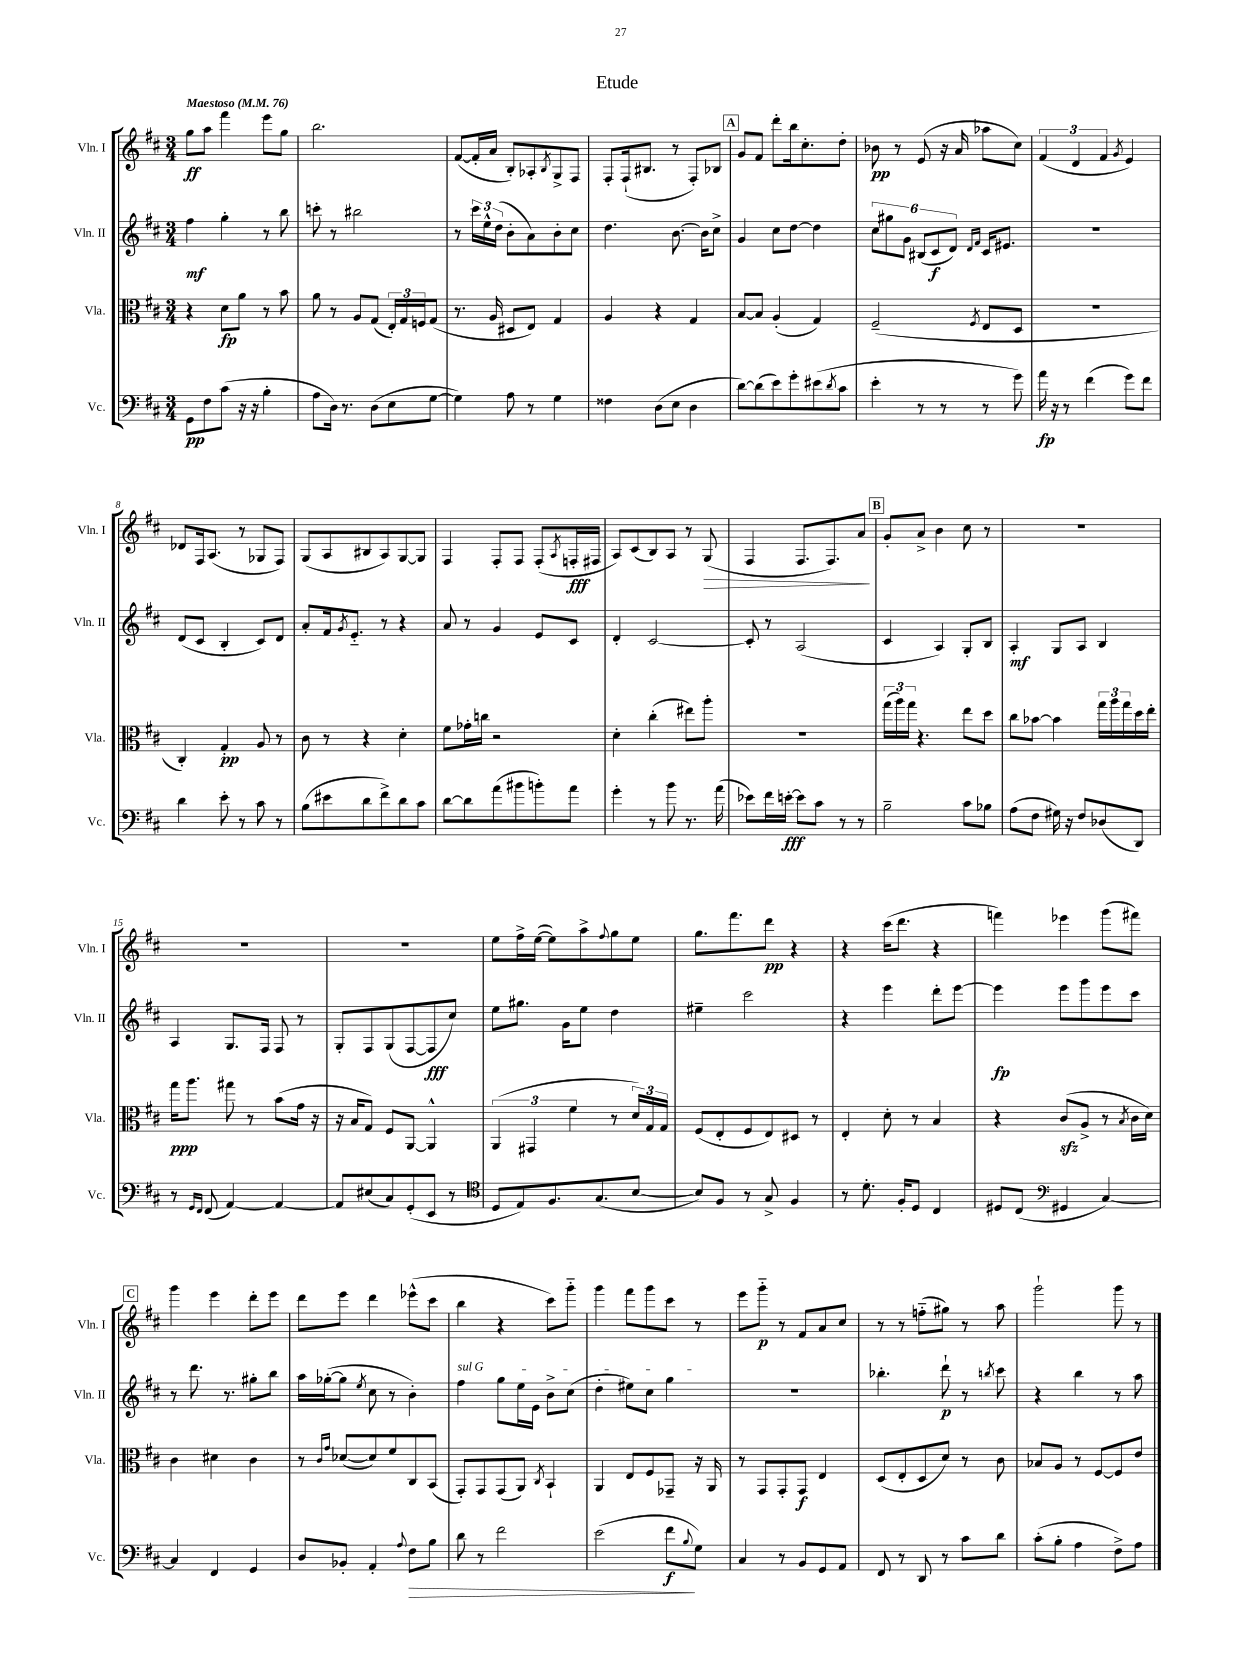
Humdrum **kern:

**kern	**kern	**kern	**kern
*staff4	*staff3	*staff2	*staff1
*clefF4	*clefC3	*clefG2	*clefG2
*k[f#c#]	*k[f#c#]	*k[f#c#]	*k[f#c#]
*M3/4	*M3/4	*M3/4	*M3/4
*MM76	*MM76	*MM76	*MM76
8GG\L	4r	4ff#\	8gg\L
8F#\	.	.	8aa\J
(8c#\J	8d\L	4gg'\	4fff#\
16r	8a\J	.	.
16r	.	.	.
4B'\	8r	8r	8eee\L
.	8b\	8bb\	8gg\J
=	=	=	=
8A\L	8a\	8ccc'\	2.bb\
16D\Jk)	8r	8r	.
8.r	.	.	.
.	8A/L	2bb#\	.
(8D\L	(8G/J	.	.
8E\	24E'/LL)	.	.
.	24G/	.	.
.	24F/J	.	.
[8G\J	(8G/J	.	.
=	=	=	=
4G\])	8.r	8r	([8f#/L
.	.	24ccc#\LL	16f#'/]L
.	.	24ee^^\	.
.	16A/	.	16a/JJ
.	.	(24dd\JJ	.
8A\	8D#/L	8b'\L	8B'/L)
8r	8E/J)	8a\)	8A-'/
.	.	.	8qB/
4G\	4G/	8b'\	8G^/
.	.	8cc#\J	8F#/J
=	=	=	=
4F##\	4A/	4.dd\	8F#'/L
.	.	.	(16F#`/k
.	.	.	8.B#/J
(8D\L	4r	.	.
8E\J	.	[8.b\	8r
4D\	4G/	.	8F#'/L)
.	.	16b\]LK	.
.	.	8cc#^\J	8B-/J
=	=	=	=
[8d\L)	[8B/L	4g/	8g/L
(8d\]	8B/]J	.	8f#/J
8e\)	(4A'/	8cc#\L	8ddd'\L
8g'\	.	[8dd\J	16bb\k
.	.	.	8.cc#'\
(8e#\	4G/)	4dd\]	.
8qd/	.	.	.
8c#\J	.	.	8dd'\J
=	=	=	=
4e'\	(2F#~/	12cc#\L	8b-\
.	.	12gg#\	.
.	.	.	8r
.	.	12g\J	.
8r	.	(12B#/L	(8e/
.	.	12c#/	.
8r	.	.	16r
.	.	12d/J)	.
.	.	.	16a/
.	.	16qqd/LL	.
.	8qF#/	16qqf#/JJ	.
8r	8E/L	16c#/LK	8aa-\L
.	.	8.e#/J	.
8g\)	8D/J	.	8cc#\J)
=	=	=	=
16a\	2.r	2.r	(6f#/
16r	.	.	.
8r	.	.	.
.	.	.	6d/
(4f#\	.	.	.
.	.	.	6f#/
.	.	.	8qg/
8g\L)	.	.	4e/)
8f#\J	.	.	.
=	=	=	=
4d\	4C#'/)	(8d/L	8d-/L
.	.	8c#/J	16F#/k
.	.	.	(8.A/J
8e'\	4G'/	4B'/	.
8r	.	.	8r
8c#\	8A/	8c#/L)	8G-/L
8r	8r	8d/J	8F#/J)
=	=	=	=
(8B\L	8c#\	8a'/L	(8G/L
8e#\	8r	16f#/k	8A/
.	.	8qg/	.
.	.	8.e'~/J	.
8d\	4r	.	8B#/
8f#^\)	.	8r	8A/)
8d\	4d'\	4r	[8G/
8c#\J	.	.	8G/]J
=	=	=	=
[8d\L	8f#\L	8a/	4F#/
8d\]	16g-'\L	8r	.
.	16cc\JJ	.	.
(8a\	2r	4g/	8F#'/L
8b#\	.	.	8F#/J
8b'\)	.	8e/L	(8F#'/L
.	.	.	8qA/
8a\J	.	8c#/J	16F'/L
.	.	.	16F#/JJ
=	=	=	=
4g'\	4d'\	4d'/	8A/L)
.	.	.	(8c#/
8r	(4cc#'\	[2c#/	8B/)
8b\	.	.	8A/J
8.r	8ee#\L)	.	8r
.	8aa'\J	.	(8G/
(16a\	.	.	.
=	=	=	=
8e-\L)	2.r	8c#'/]	4F#/
16f#\L	.	8r	.
[16e'\JJ	.	.	.
8e\]L	.	(2A/	8.F#/L
8c#\J	.	.	.
.	.	.	8.F#/)
8r	.	.	.
8r	.	.	8a/J
=	=	=	=
2B~\	(24gg\LL	4c#/	8g'/L
.	24aa\)	.	.
.	24gg\JJ	.	.
.	4.r	.	8a^/J
.	.	4A/)	4b\
8c#\L	8ee\L	8G'/L	8cc#\
8B-\J	8dd\J	8B/J	8r
=	=	=	=
(8A\L	8cc#\L	4A'/	2.r
8F#\J	[8b-\J	.	.
16G#\)	4b-\]	8G/L	.
16r	.	.	.
8F#/L	.	8A/J	.
(8D-/	24gg\LL	4B/	.
.	24aa\	.	.
.	24gg\	.	.
8DD/J)	16dd\	.	.
.	16ee'\JJ	.	.
=	=	=	=
8r	16gg\LK	4A/	2.r
.	8.aa\J	.	.
16qqGG/LL	.	.	.
16qqFF#/JJ	.	.	.
(8FF#/	.	.	.
[4AA/)	8gg#\	8.G/L	.
.	8r	.	.
.	.	16F#/Jk	.
4AA/_	(8b\L	8F#/	.
.	16g\Jk	8r	.
.	16r	.	.
=	=	=	=
8AA/]L	16r	8G'/L	2.r
.	16B/LK	.	.
(8E#/	8G/J)	8F#/	.
8C#/)	8F#/L	(8G/	.
(8GG'/	[8AA/J	[8F#/	.
8EE/J	4AA^^/]	8F#/]	.
8r	.	8cc#/J)	.
=	=	=	=
*clefC4	*	*	*
8D/L	(6AA/	8ee\L	8ee\L
8E/)	.	8.gg#\J	16ff#^\L
.	6GG#/	.	.
.	.	.	([16ee\JJ
8.F#/	.	.	8ee\]L)
.	.	16g\LK	.
.	6f#\	.	.
.	.	8ee\J	8aa^\
(8.G/	.	.	.
.	.	.	8qqff#/
.	8r	4dd\	8gg\
[8B/J	24d/LL)	.	8ee\J
.	24G/	.	.
.	24G/JJ	.	.
=	=	=	=
8B/]L)	(8F#/L	4ee#~\	8.gg\L
8F#/J	8E'/	.	.
.	.	.	8.fff#\
8r	8F#/	2ccc#\	.
8G^/	8E/)	.	8ddd\J
4F#/	8D#/J	.	4r
.	8r	.	.
=	=	=	=
8r	4E'/	4r	4r
8.d'\	.	.	.
.	8d'\	4eee\	(16ccc#\LK
16F#'/LK	.	.	8.ddd\J
8D/J	8r	.	.
4C#/	4B/	8ddd'\L	4r
.	.	[8eee\J	.
=	=	=	=
8D#/L	4r	4eee\]	4fff\)
(8C#/J	.	.	.
*clefF4	*	*	*
4GG#/	(8c#/L	8eee\L	4eee-\
.	8A^/J	8ggg\	.
[4C#/)	8r	8eee\	(8ggg\L
.	8qB/	.	.
.	16c#\LL	8ccc#\J	8fff#\J)
.	16d\JJ)	.	.
=	=	=	=
4C#/]	4c#\	8r	4ggg\
.	.	8.ddd\	.
4FF#/	4d#\	.	4eee\
.	.	8.r	.
4GG/	4c#\	8gg#'\L	8ddd'\L
.	.	8bb\J	8eee\J
=	=	=	=
8D/L	8r	16aa\LL	8ddd\L
.	.	([16gg-'\J	.
.	16qqc#/LL	.	.
.	16qqg/JJ	.	.
8BB-'/J	([8d-/L	8gg-\]J	8eee\J
.	.	8qee/	.
4AA'/	8d-/])	8cc#\	4ddd\
.	8f#/	8r	.
8qqA/	.	.	.
8F#\L	8C#/	4b'\)	(8eee-^^\L
8B\J	(8BB/J	.	8ccc#\J
=	=	=	=
8d\	8GG'/L)	4ff#\	4bb\
8r	8GG/	.	.
2f#\	(8GG/	8gg\L	4r
.	8AA/J)	16ee\L	.
.	.	16e\JJ	.
.	8qC#/	.	.
.	4BB`/	8b^\L	8ccc#\L)
.	.	(8cc#\J	8ggg'~\J
=	=	=	=
(2e\	4AA/	4dd'\	4ggg\
.	8E/L	8ee#\L)	8fff#\L
.	8F#/	8cc#\J	8ggg\
8f#\L	8GG-~/J	4gg\	8ccc#\J
8qqB/	.	.	.
8G\J)	16r	.	8r
.	16AA/	.	.
=	=	=	=
4C#/	8r	2.r	8eee\L
.	8GG/L	.	8ggg'~\J
8r	8GG'/	.	8r
8BB/L	8GG/J	.	8f#/L
8GG/	4E/	.	8a/
8AA/J	.	.	8cc#/J
=	=	=	=
8FF#/	(8D/L	4.bb-'\	8r
8r	8E'/	.	8r
8DD/	8D/	.	(8ff'~\L
8r	8d/J)	8ddd`\	8gg#\J)
8c#\L	8r	8r	8r
.	.	8qbb/	.
8d\J	8c#\	8ccc#\	8aa\
=	=	=	=
(8c#'\L	8B-/L	4r	2ggg`\
8B'\J	8A/J	.	.
4A\	8r	4bb\	.
.	[8F#/L	.	.
8F#^\L)	8F#/]	8r	8ggg\
8A\J	8e/J	8aa\	8r
==	==	==	==
*-	*-	*-	*-
